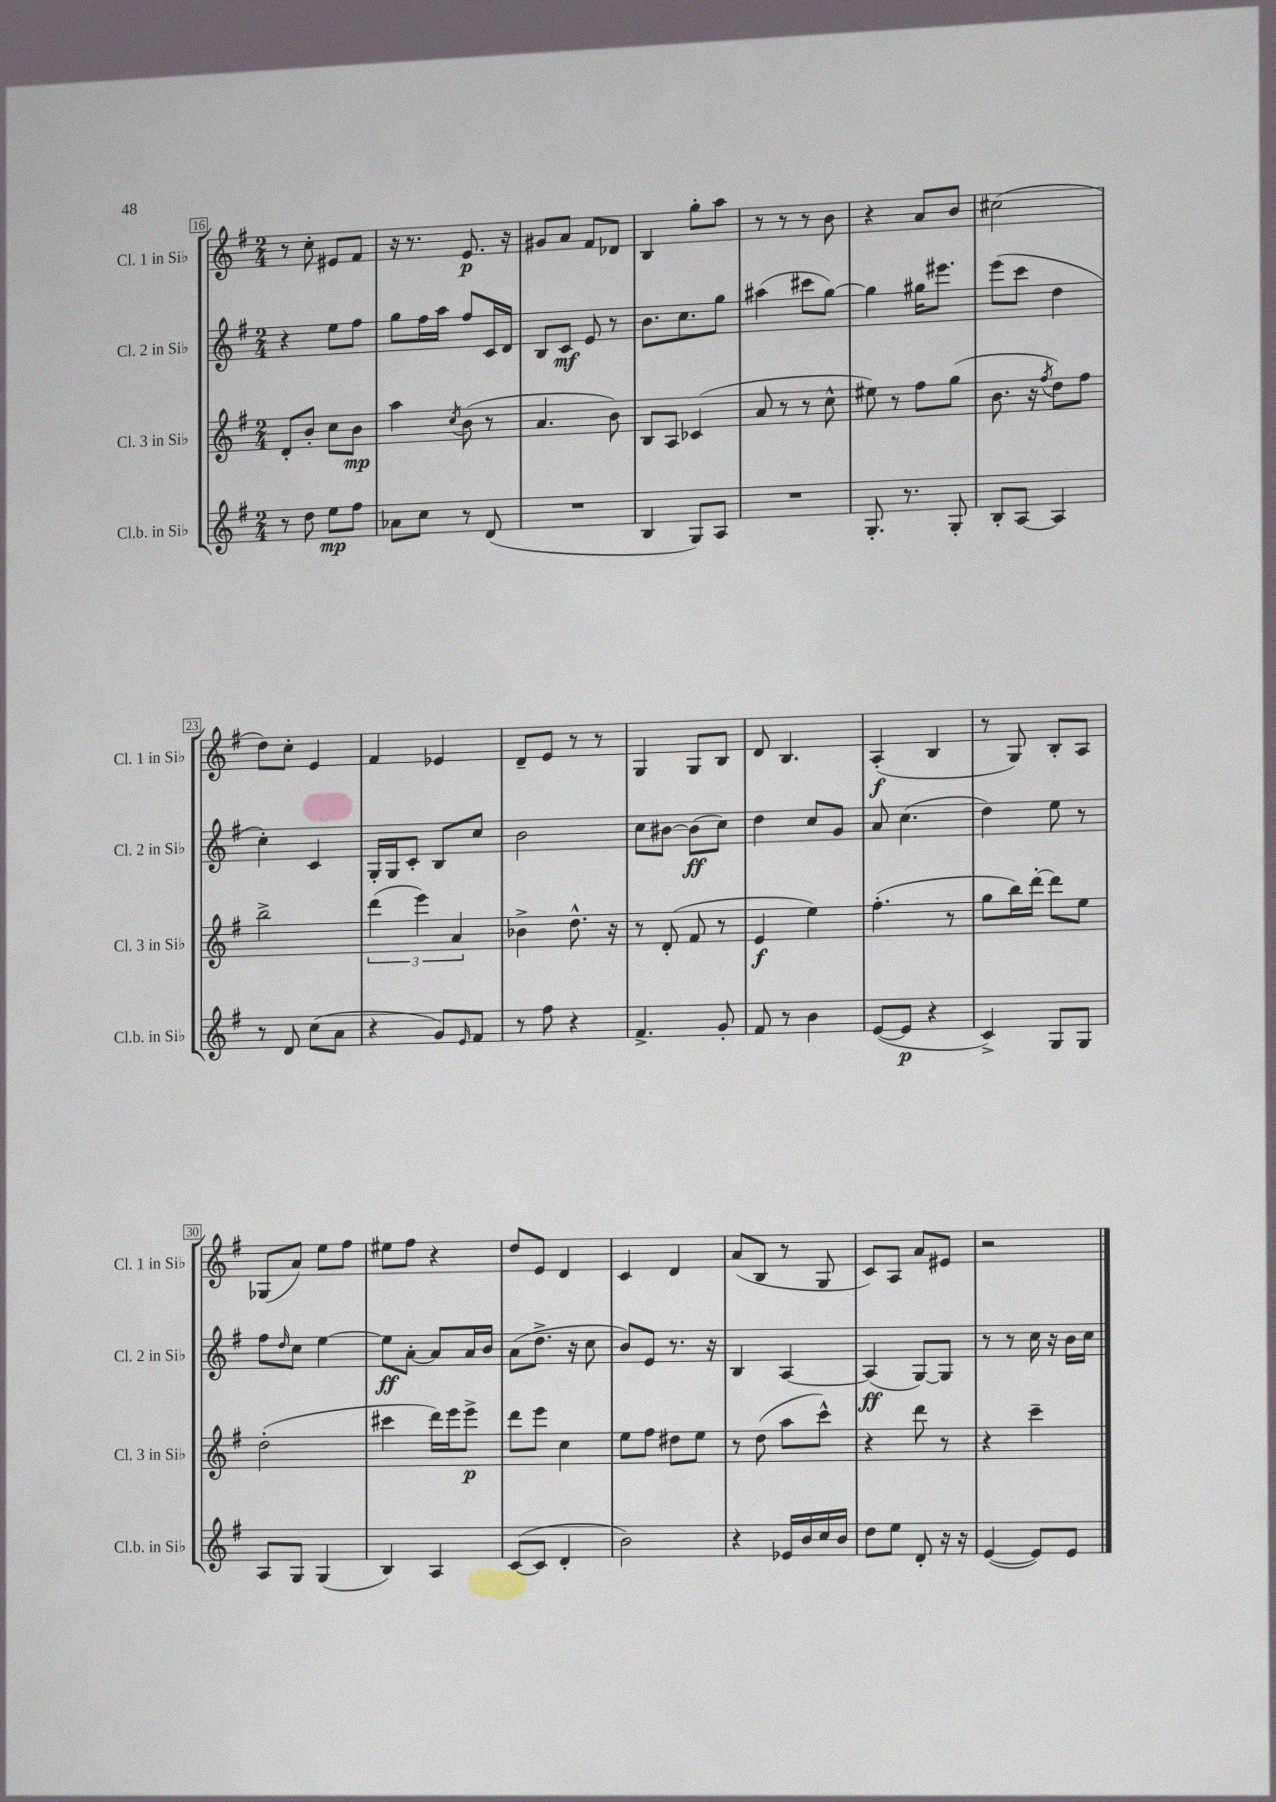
<<
\new StaffGroup <<
\new Staff = "s0" \with { instrumentName = "Cl. 1 in Sib" shortInstrumentName = "Cl. 1 in Sib" } {
    \clef treble \key g \major \numericTimeSignature \time 2/4
    r8 c''8-. eis'8 fis'8 |
    r16 r8. e'8.\p r16 |
    gis'8 a'8 fis'8 des'8 |
    b4 g''8-. a''8 |
    r8 r8 r8 b'8 |
    r4 a'8 b'8 |
    cis''2( |
    d''8) c''8-. e'4 |
    fis'4 ees'4 |
    d'8-- e'8 r8 r8 |
    g4 g8 b8 |
    d'8 b4. |
    a4-.\f( b4 |
    r8 g8) b8-. a8 |
    ges8( a'8) e''8 fis''8 |
    eis''8 fis''8 r4 |
    d''8 e'8 d'4 |
    c'4 d'4 |
    a'8( b8 r8 g8 |
    c'8) a8 a'8 eis'8 |
    r2 \bar "|." |
}
\new Staff = "s1" \with { instrumentName = "Cl. 2 in Sib" shortInstrumentName = "Cl. 2 in Sib" } {
    \clef treble \key g \major \numericTimeSignature \time 2/4
    r4 e''8 fis''8 |
    g''8 fis''16 a''16 fis''8 c'16 d'16 |
    b8 c'8\mf e'8 r8 |
    b'8. c''8. g''8 |
    ais''4( cis'''8 g''8~) |
    g''4 gis''16 eis'''8. |
    e'''8( c'''8 d''4 |
    c''4-.) c'4 |
    g16-. g16 c'8-. b8 c''8 |
    b'2 |
    c''8 bis'8~ bis'8\ff( c''8) |
    d''4 c''8 g'8 |
    a'8 c''4.( |
    d''4) e''8 r8 |
    fis''8 \grace { d''16 } c''8 e''4~ |
    e''8\ff a'8~-. a'8 a'16 b'16 |
    a'8( d''8.-> r16 c''8 |
    b'8) e'8 r8. r16 |
    b4 a4~ |
    a4\ff( g8~) g8 |
    r8 r8 c''16 r16 b'16 c''16 \bar "|." |
}
\new Staff = "s2" \with { instrumentName = "Cl. 3 in Sib" shortInstrumentName = "Cl. 3 in Sib" } {
    \clef treble \key g \major \numericTimeSignature \time 2/4
    d'8-. b'8-. c''8 b'8\mp |
    a''4 \acciaccatura { c''8 } b'8( r8 |
    a'4. b'8) |
    b8 a8 ces'4( |
    a'8 r8 r8 c''8-^ |
    eis''8) r8 fis''8 g''8( |
    b'8. r16 \acciaccatura { fis''8 } d''8) fis''8 |
    b''2-> |
    \tuplet 3/2 { d'''4( e'''4) a'4 } |
    bes'4-> d''8.-^ r16 |
    r8 d'8-.( fis'8 r8 |
    e'4\f e''4) |
    fis''4.-.( r8 |
    g''8 b''16) d'''16~-. d'''8 e''8 |
    d''2-.( |
    cis'''4 d'''16) e'''16 e'''8->\p |
    d'''8 e'''8 c''4 |
    e''8 fis''8 dis''8 e''8 |
    r8 d''8( a''8 c'''8-^) |
    r4 d'''8 r8 |
    r4 c'''4-- \bar "|." |
}
\new Staff = "s3" \with { instrumentName = "Cl.b. in Sib" shortInstrumentName = "Cl.b. in Sib" } {
    \clef treble \key g \major \numericTimeSignature \time 2/4
    r8 d''8 e''8\mp fis''8 |
    aes'8 c''8 r8 d'8( |
    R2 |
    b4 g8) a8 |
    R2 |
    g8.-. r8. g8-. |
    b8-. a8~ a4 |
    r8 d'8 c''8( a'8 |
    r4 g'8) \grace { e'16 } fis'8 |
    r8 fis''8 r4 |
    fis'4.-> g'8-. |
    fis'8 r8 b'4 |
    e'8~( e'8\p r4 |
    c'4->) g8 g8 |
    a8 g8 g4( |
    b4) a4 |
    c'8~( c'8 d'4-. |
    b'2) |
    r4 ees'16 b'16 c''16 b'16 |
    d''8 e''8 d'8-. r16 r16 |
    e'4~( e'8) e'8 \bar "|." |
}
>>
>>
\layout { \context { \Score currentBarNumber = #16 \override BarNumber.stencil = #(make-stencil-boxer 0.1 0.3 ly:text-interface::print) } }
